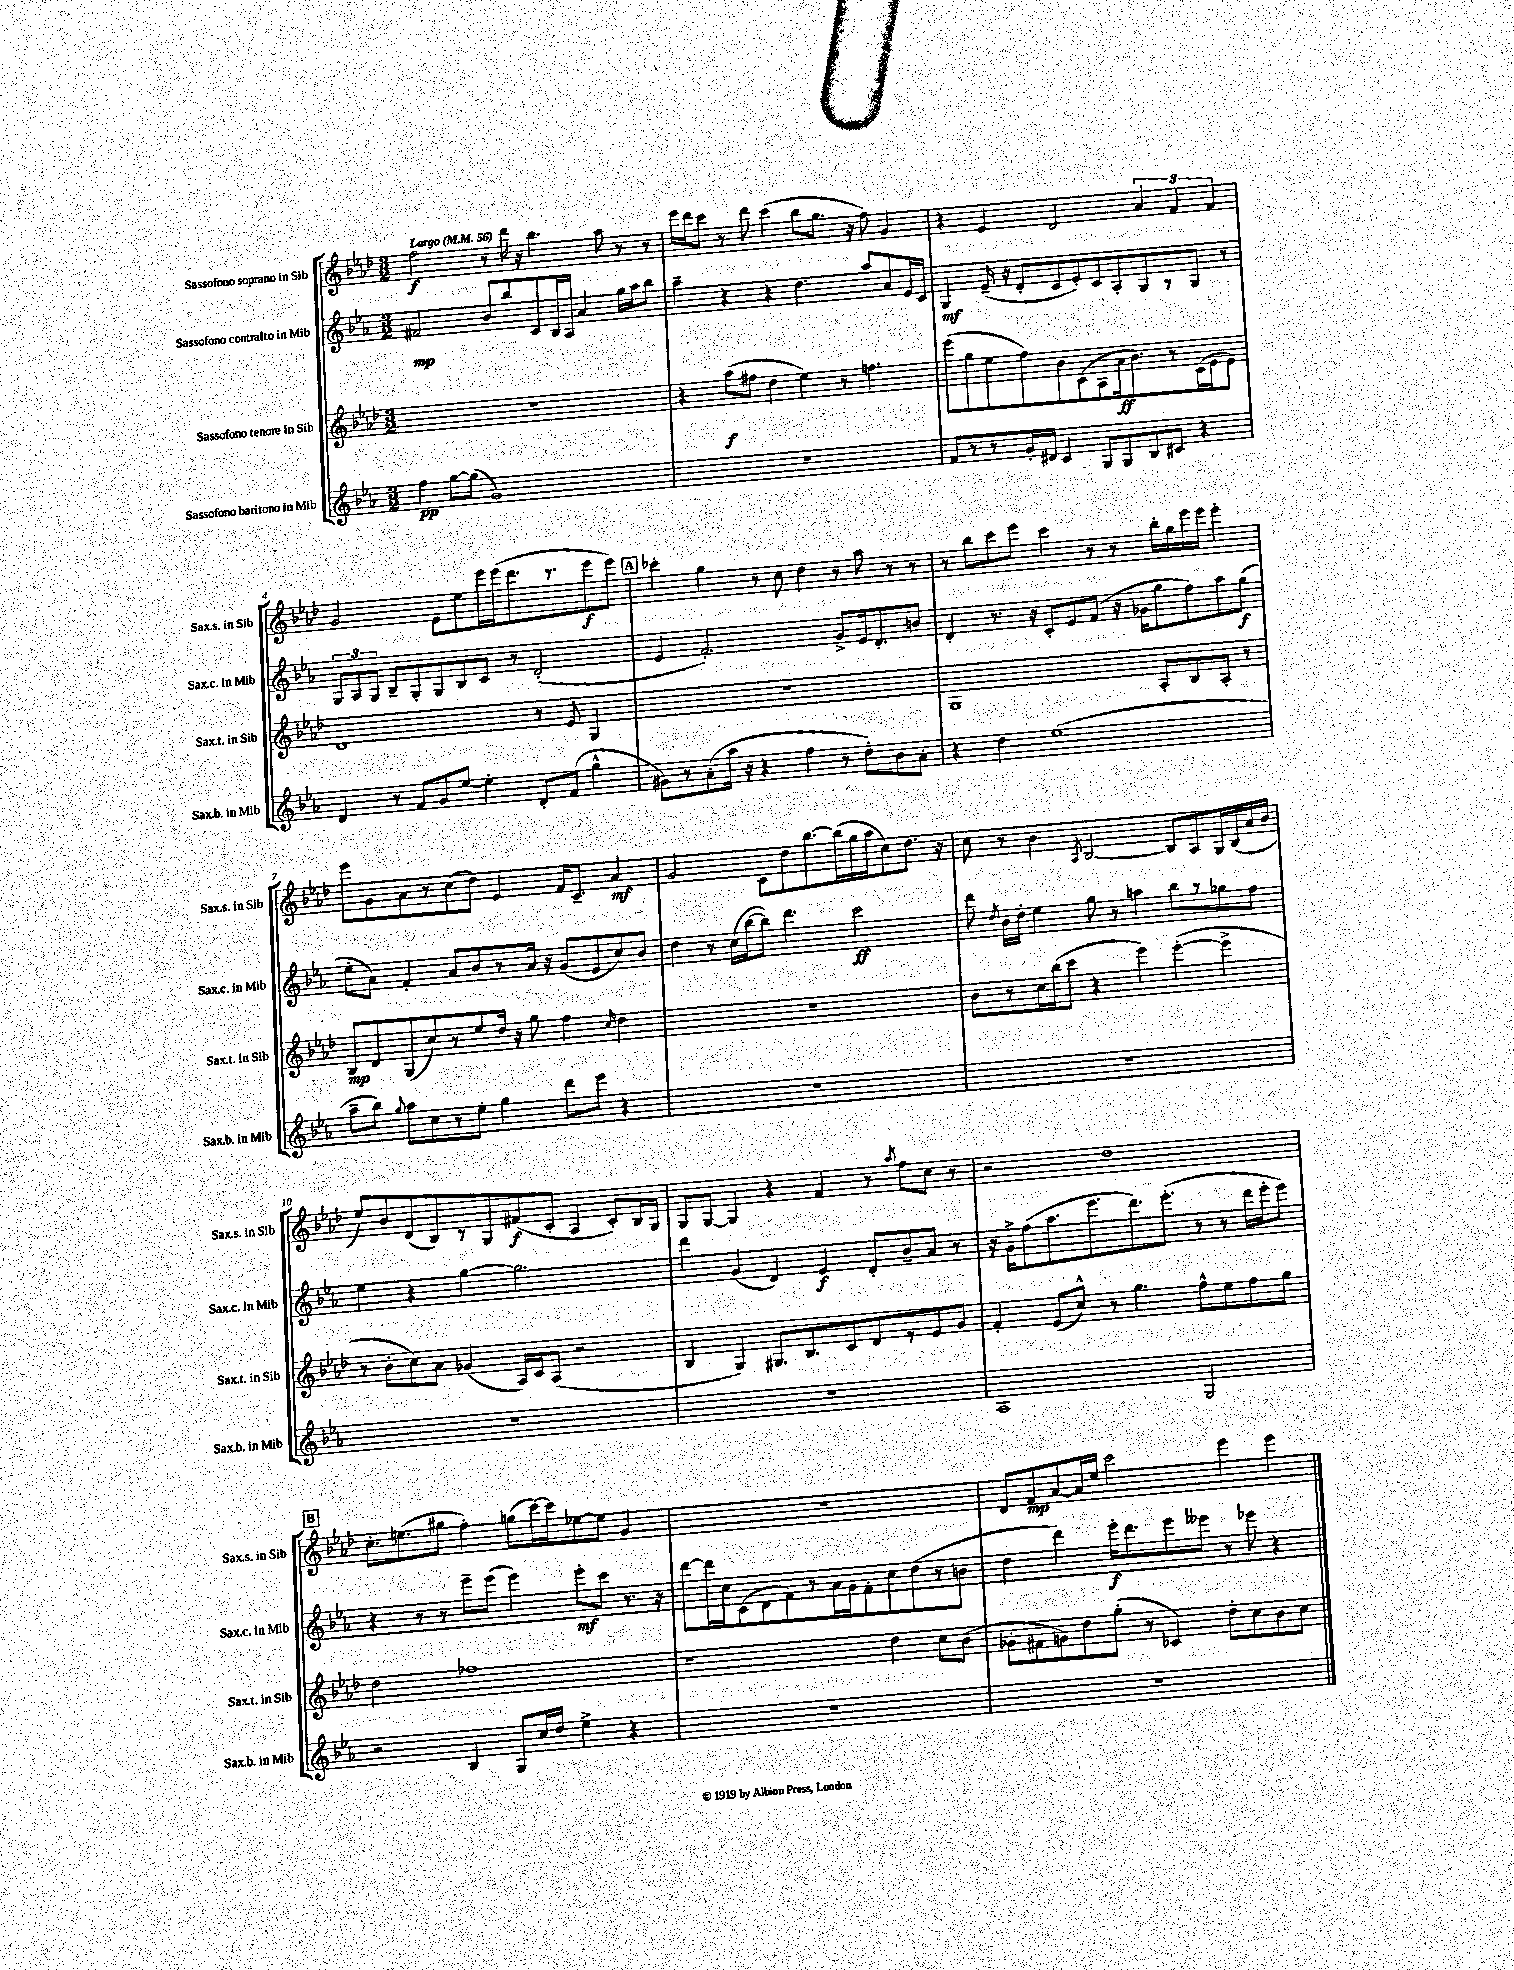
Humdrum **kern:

**kern	**dynam	**kern	**dynam	**kern	**dynam	**kern	**dynam
*part4	*part4	*part3	*part3	*part2	*part2	*part1	*part1
*staff4	*staff4	*staff3	*staff3	*staff2	*staff2	*staff1	*staff1
*I"Sassofono baritono in Mib	*	*I"Sassofono tenore in Sib	*	*I"Sassofono contralto in Mib	*	*I"Sassofono soprano in Sib	*
*I'Sax.b. in Mib	*	*I'Sax.t. in Sib	*	*I'Sax.c. in Mib	*	*I'Sax.s. in Sib	*
*clefG2	*	*clefG2	*	*clefG2	*	*clefG2	*
*k[b-e-a-]	*	*k[b-e-a-d-]	*	*k[b-e-a-]	*	*k[b-e-a-d-]	*
*M3/2	*	*M3/2	*	*M3/2	*	*M3/2	*
*MM56	*	*MM56	*	*MM56	*	*MM56	*
=1	=1	=1	=1	=1	=1	=1	=1
!	!	!	!	!	!	!LO:TX:a:B:t=Largo	!
4ff\	pp	1.r	.	2f#X/	mp	2ff\	f
[8gg\L	.	.	.	.	.	.	.
(8gg\J]	.	.	.	.	.	.	.
1g)	.	.	.	8b-/L	.	8r	.
.	.	.	.	8bb-/	.	16ddd-\	.
.	.	.	.	.	.	16r	.
.	.	.	.	8c/	.	4.bb-\	.
.	.	.	.	16B-/L	.	.	.
.	.	.	.	16A-/JJ	.	.	.
.	.	.	.	4a-/	.	.	.
.	.	.	.	.	.	8aa-\	.
.	.	.	.	16gg\LL	.	8r	.
.	.	.	.	16aa-\J	.	.	.
.	.	.	.	8bb-\J	.	8r	.
=2	=2	=2	=2	=2	=2	=2	=2
1.r	.	4r	.	4aa-~\	.	16eee-\LL	.
.	.	.	.	.	.	16ddd-\J	.
.	.	.	.	.	.	8ccc\J	.
.	.	(8aa-\L	f	4r	.	8r	.
.	.	8ff#X\J	.	.	.	8ddd-\	.
.	.	4dd-\	.	4r	.	(4ccc\	.
.	.	4ee-\)	.	4.dd\	.	8bb-\L	.
.	.	.	.	.	.	8.gg\J	.
.	.	8r	.	.	.	.	.
.	.	.	.	.	.	16r	.
.	.	4.ffn\	.	8aa-/L	.	8ff\)	.
.	.	.	.	8a-/	.	4g/	.
.	.	.	.	16e-/L	.	.	.
.	.	.	.	16c/JJ	.	.	.
=3	=3	=3	=3	=3	=3	=3	=3
8f/L	.	(8eee-\L	.	4G/	mf	4r	.
8r	.	8gg\	.	.	.	.	.
8r	.	8ee-\	.	(16e-~/	.	4e-/	.
.	.	.	.	16r	.	.	.
16g'/L	.	8ff\)	.	8d'/L	.	.	.
16d#X/JJ	.	.	.	.	.	.	.
4c/	.	8b-\	.	8c/	.	2d-/	.
.	.	(8c\	.	8e-'/)	.	.	.
8G/L	.	8A-\	.	8c/	.	.	.
8G/	.	16a-\k	ff	8A-'/	.	.	.
.	.	8.b-\)	.	.	.	.	.
8B-/	.	.	.	8G/	.	6a-/	.
8c#X/J	.	8r	.	8r	.	.	.
.	.	.	.	.	.	6f/	.
4r	.	(16c\L	.	8G/J	.	.	.
.	.	16e-\J	.	.	.	.	.
.	.	.	.	.	.	6f/	.
.	.	8e-\J)	.	8r	.	.	.
!!LO:LB:g=z
=4	=4	=4	=4	=4	=4	=4	=4
4d/	.	1d-	.	12G/L	.	2g/	.
.	.	.	.	12A-/	.	.	.
.	.	.	.	12G/J	.	.	.
8r	.	.	.	8B-~/L	.	.	.
8f/L	.	.	.	8G'/	.	.	.
8g/	.	.	.	8G/	.	8e-\L	.
[8ee-/J	.	.	.	8B-/	.	8ee-\	.
4ee-'\]	.	.	.	8c/J	.	16eee-\L	.
.	.	.	.	.	.	(16eee-\J	.
.	.	.	.	8r	.	8.ddd-\	.
8d'/L	.	8r	.	(2d'/	.	.	.
.	.	.	.	.	.	8.r	.
(8f/J	.	8e-/	.	.	.	.	.
4gg^^\	.	4G/	.	.	.	8eee-\	f
.	.	.	.	.	.	8eee-\J)	.
!!LO:REH:place=s1:t=A
=5	=5	=5	=5	=5	=5	=5	=5
8g#X\L)	.	1.r	.	4e-/	.	4ccc-X'\	.
8r	.	.	.	.	.	.	.
(8a-'\	.	.	.	2.f'/)	.	4gg\	.
16aa-\Jk	.	.	.	.	.	.	.
16r	.	.	.	.	.	.	.
4r	.	.	.	.	.	8r	.
.	.	.	.	.	.	8cc\	.
4ff\	.	.	.	.	.	4dd-\	.
8r	.	.	.	8g^/L	.	8r	.
8dd'\L)	.	.	.	16e-/k	.	8aa-\	.
.	.	.	.	8.d'/	.	.	.
8b-\	.	.	.	.	.	8r	.
8a-'\J	.	.	.	8bn/J	.	8r	.
=6	=6	=6	=6	=6	=6	=6	=6
4r	.	1G	.	4d'/	.	8r	.
.	.	.	.	.	.	8bb-\L	.
4dd\	.	.	.	8.r	.	8ccc\	.
.	.	.	.	.	.	8eee-\J	.
.	.	.	.	16r	.	.	.
(1ee-	.	.	.	8c'/L	.	4ccc\	.
.	.	.	.	8e-/	.	.	.
.	.	.	.	(8f/J	.	8r	.
.	.	.	.	16r	.	8r	.
.	.	.	.	16g-X\KL	.	.	.
.	.	8A-'/L	.	8gg\	.	16bb-'\LL	.
.	.	.	.	.	.	16gg\	.
.	.	8B-/	.	8ff\)	.	16eee-\	.
.	.	.	.	.	.	16eee-\JJ	.
.	.	8A-'/J	.	8aa-\	.	4eee-'\	.
.	.	8r	.	(8gg\J	f	.	.
!!LO:LB:g=z
=7	=7	=7	=7	=7	=7	=7	=7
8aa-~\L	.	8B-/L	mp	8ee-'\L	.	8eee-\L	.
8bb-\J)	.	8d-/	.	8a-\J)	.	8g\	.
8qqgg/	.	.	.	.	.	.	.
8aa-\L	.	(8G/	.	4f'/	.	8a-\	.
8cc\	.	8cc/)	.	.	.	8r	.
8r	.	8r	.	8a-/L	.	(8cc\	.
8ee-'\J	.	8ee-/	.	8b-/	.	8dd-\J)	.
4gg\	.	16dd-/Jk	.	8r	.	4e-/	.
.	.	16r	.	.	.	.	.
.	.	8gg\	.	16a-/Jk	.	.	.
.	.	.	.	16r	.	.	.
8ddd\L	.	4ff\	.	(8g/L	.	16f/KL	.
.	.	.	.	.	.	8.c~/J	.
8eee-\J	.	.	.	8e-/	.	.	.
.	.	16qqcc/	.	.	.	.	.
4r	.	4dd-\	.	8cc/)	.	4a-/	mf
.	.	.	.	8b-/J	.	.	.
=8	=8	=8	=8	=8	=8	=8	=8
1.r	.	1.r	.	4dd\	.	2g/	.
.	.	.	.	8r	.	.	.
.	.	.	.	(16cc\LL	.	.	.
.	.	.	.	[16bb-\J	.	.	.
.	.	.	.	8bb-\J])	.	8c\L	.
.	.	.	.	4.ddd\	.	8dd-\	.
.	.	.	.	.	.	[8.bb-\	.
.	.	.	.	.	.	(16bb-\L]	.
.	.	.	.	2ccc\	ff	16gg\	.
.	.	.	.	.	.	16aa-\J	.
.	.	.	.	.	.	8cc\)	.
.	.	.	.	.	.	8.dd-\J	.
.	.	.	.	.	.	16r	.
=9	=9	=9	=9	=9	=9	=9	=9
1.r	.	8b-\L	.	8ddd\	.	8cc\	.
.	.	.	.	8qdd/	.	.	.
.	.	8r	.	16b-\LL	.	8r	.
.	.	.	.	16dd'\JJ	.	.	.
.	.	16cc\L	.	4ee-\	.	4b-\	.
.	.	(16bb-\J	.	.	.	.	.
.	.	8ccc\J	.	.	.	.	.
.	.	.	.	.	.	8qA-/	.
.	.	4r	.	8gg\	.	[2B-/	.
.	.	.	.	8r	.	.	.
.	.	4eee-\)	.	4aan\	.	.	.
.	.	([4eee-'\	.	8bb-\L	.	8B-/L]	.
.	.	.	.	8r	.	8A-/	.
.	.	4eee-^\]	.	8gg-X\	.	16G/L	.
.	.	.	.	.	.	(16B-/	.
.	.	.	.	8ff\J	.	16a-/	.
.	.	.	.	.	.	16b-/JJ	.
!!LO:LB:g=z
=10	=10	=10	=10	=10	=10	=10	=10
1.r	.	8r	.	4ee-\	.	8ee-/L)	.
.	.	8b-'\L	.	.	.	8b-/	.
.	.	8cc\)	.	4r	.	(8d-/	.
.	.	8a-\J	.	.	.	8B-/)	.
.	.	(4g-X/	.	[4gg\	.	8r	.
.	.	.	.	.	.	8G/	.
.	.	16A-/LL)	.	2.gg\]	.	(8f#X/	f
.	.	16c/J	.	.	.	.	.
.	.	(8A-/J	.	.	.	8c'/J	.
.	.	2r	.	.	.	4A-/	.
.	.	.	.	.	.	8c'/L)	.
.	.	.	.	.	.	16B-/L	.
.	.	.	.	.	.	16G/JJ	.
=11	=11	=11	=11	=11	=11	=11	=11
1.r	.	4B-/	.	4ddd\	.	8G/L	.
.	.	.	.	.	.	[8G/J	.
.	.	4G/)	.	(4g/	.	4G/]	.
.	.	8.G#X/L	.	4d/)	.	4r	.
.	.	8.B-/	.	.	.	.	.
.	.	.	.	4e-/	f	4f/	.
.	.	8c/	.	.	.	.	.
.	.	8d-/	.	8d'/L	.	8r	.
.	.	.	.	.	.	8qaa-/	.
.	.	8r	.	8b-~/	.	8ff\L	.
.	.	8e-/	.	8a-/J	.	8cc\J	.
.	.	8g/J	.	8r	.	8r	.
=12	=12	=12	=12	=12	=12	=12	=12
1A-	.	4f'/	.	16r	.	2r	.
.	.	.	.	16g^\KL	.	.	.
.	.	.	.	(8ff\	.	.	.
.	.	(8e-/L	.	8.aa-\	.	.	.
.	.	8cc^^/J)	.	.	.	.	.
.	.	.	.	8.eee-\	.	.	.
.	.	8r	.	.	.	1dd-	.
.	.	4.gg\	.	8.ddd\)	.	.	.
.	.	.	.	(8.eee-'\J	.	.	.
2G/	.	8ff^^\L	.	8r	.	.	.
.	.	8ee-\	.	8r	.	.	.
.	.	8ff\	.	16ddd\LL	.	.	.
.	.	.	.	16eee-'\J	.	.	.
.	.	8gg\J	.	8eee-\J)	.	.	.
!!LO:LB:g=z
!!LO:REH:place=s1:t=B
=13	=13	=13	=13	=13	=13	=13	=13
2r	.	2dd-\	.	4r	.	8.cc'\L	.
.	.	.	.	.	.	(8.een\	.
.	.	.	.	8r	.	.	.
.	.	.	.	8r	.	8gg#X\J	.
4B-/	.	1ff-X	.	8eee-~\L	.	4ff'\)	.
.	.	.	.	(8eee-\J	.	.	.
8G/L	.	.	.	4eee-\)	.	(8ggn\L	.
16cc/L	.	.	.	.	.	[16ccc\L)	.
16dd/JJ	.	.	.	.	.	16ccc\J]	.
4ee-^\	.	.	.	8eee-'\L	mf	[8ee-X\	.
.	.	.	.	8ccc\J	.	8ee-\J]	.
4r	.	.	.	8.r	.	4g/	.
.	.	.	.	16r	.	.	.
=14	=14	=14	=14	=14	=14	=14	=14
1.r	.	1r	.	[8ddd\L	.	1.r	.
.	.	.	.	16ddd\L]	.	.	.
.	.	.	.	16cc\J	.	.	.
.	.	.	.	(8c\	.	.	.
.	.	.	.	8d\	.	.	.
.	.	.	.	8f\)	.	.	.
.	.	.	.	8r	.	.	.
.	.	.	.	16a-\L	.	.	.
.	.	.	.	16g\J	.	.	.
.	.	.	.	8f'\	.	.	.
.	.	4dd-\	.	8cc\	.	.	.
.	.	.	.	(8dd\	.	.	.
.	.	8cc\L	.	8r	.	.	.
.	.	(8b-\J	.	8bn\J	.	.	.
=15	=15	=15	=15	=15	=15	=15	=15
1.r	.	8g-X'\L	.	4dd\	.	8d-/L	.
.	.	8f#X\	.	.	.	8f/	mp
.	.	8gn\)	.	4ddd\)	.	[8a-/	.
.	.	8dd-\	.	.	.	16a-/L]	.
.	.	.	.	.	.	16ee-/JJ	.
.	.	(8gg'\J	.	16eee-'\KL	f	2ccc\	.
.	.	.	.	8.ddd\	.	.	.
.	.	8r	.	.	.	.	.
.	.	4c-X/)	.	8eee-\	.	.	.
.	.	.	.	8eee--X\J	.	.	.
.	.	8dd-'\L	.	8r	.	4eee-\	.
.	.	8cc\	.	8eee-X\	.	.	.
.	.	8b-\	.	4r	.	4eee-\	.
.	.	8cc\J	.	.	.	.	.
==	==	==	==	==	==	==	==
*-	*-	*-	*-	*-	*-	*-	*-
